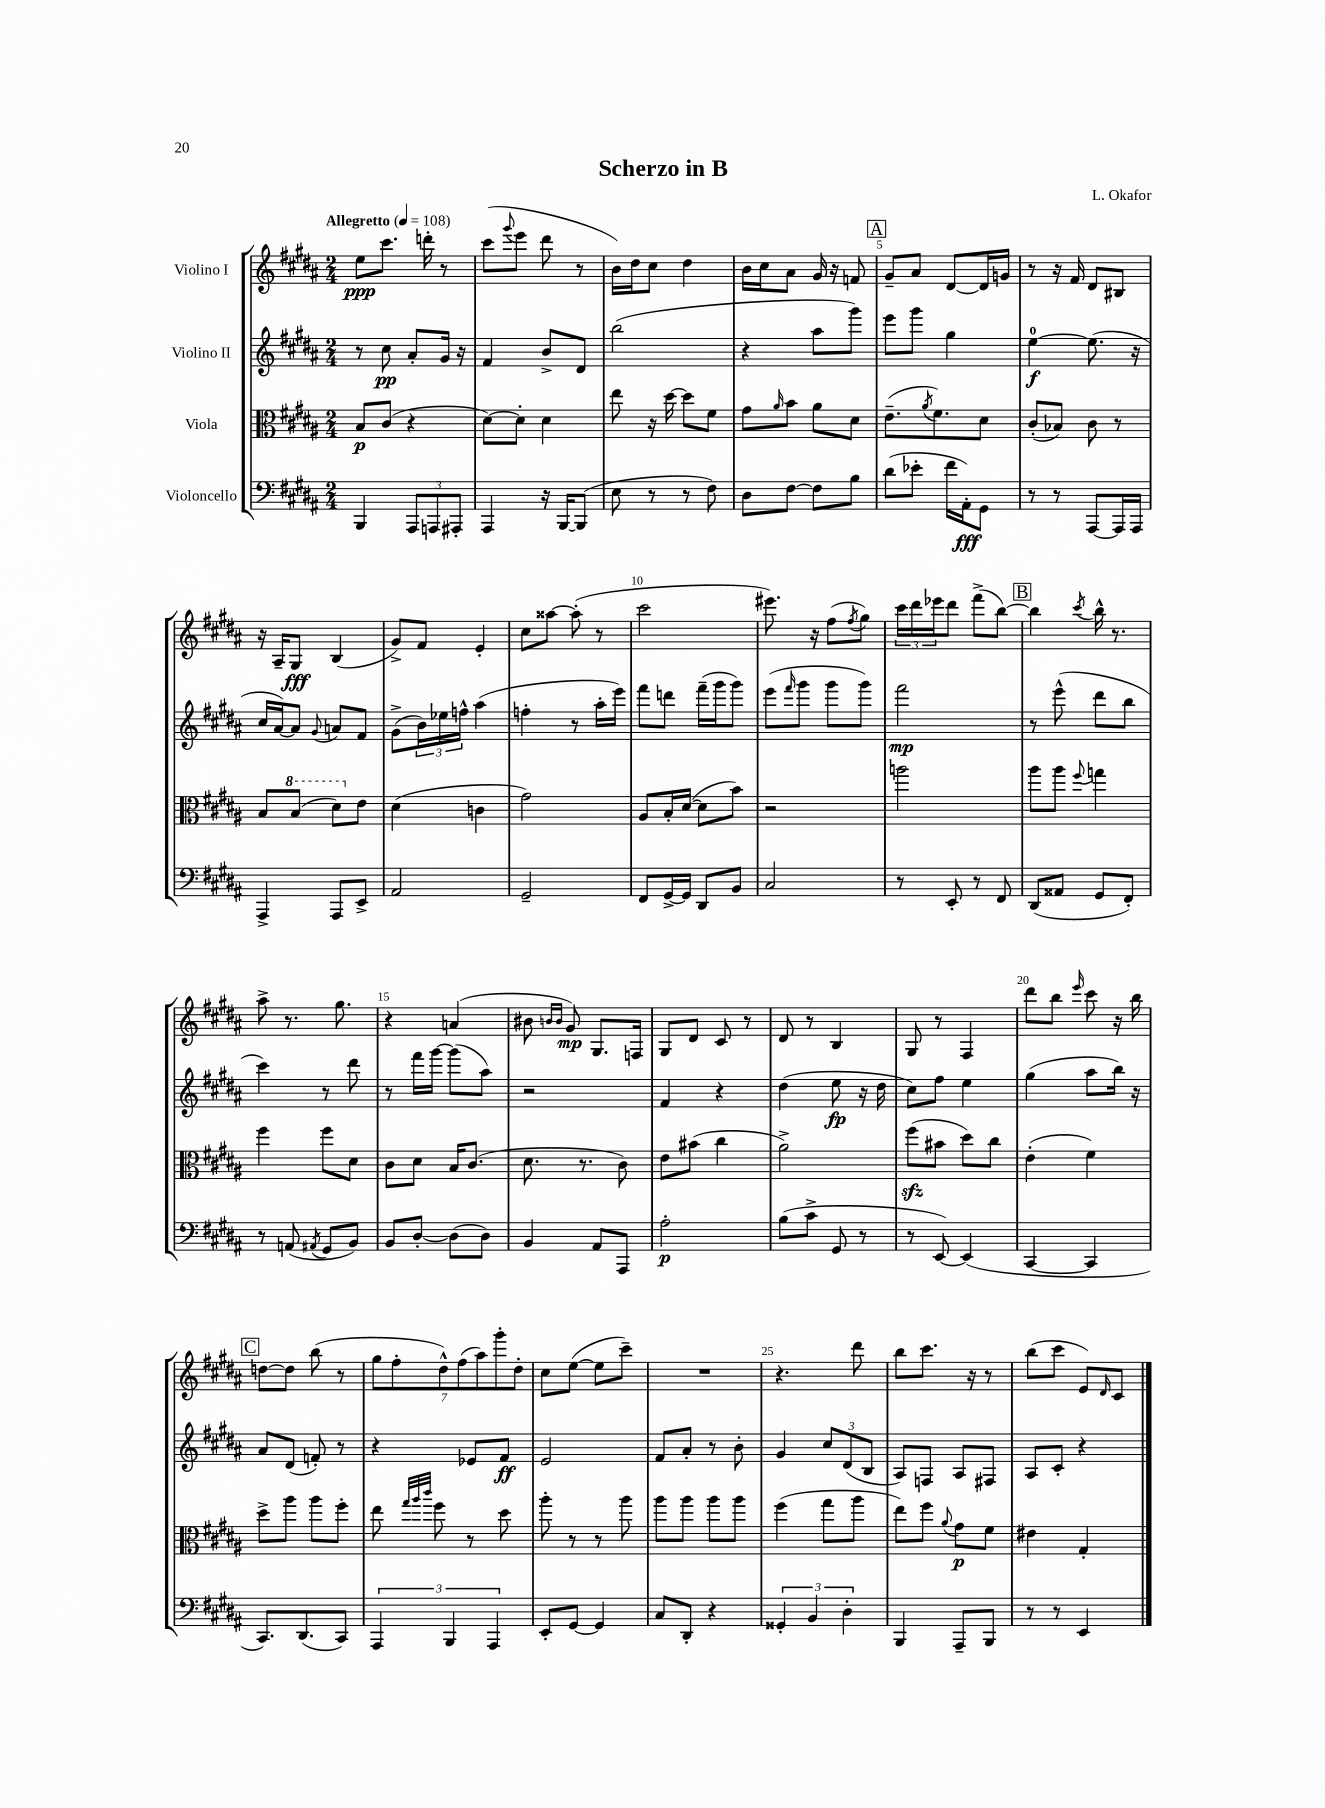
\header { title = "Scherzo in B" composer = "L. Okafor" }
<<
\new StaffGroup <<
\new Staff = "s0" \with { instrumentName = "Violino I" } {
    \clef treble \key b \major \numericTimeSignature \time 2/4 \tempo "Allegretto" 4 = 108
    e''8\ppp cis'''8. d'''16-. r8 |
    cis'''8( \appoggiatura { gis'''8 } e'''8 dis'''8 r8 |
    b'16) dis''16 cis''8 dis''4 |
    b'16 cis''16 ais'8 gis'16 r16 f'8 |
    \mark \markup { \box "A" } gis'8-- ais'8 dis'8~ dis'16 g'16 |
    r8 r16 fis'16 dis'8 bis8 |
    r16 ais16-- gis8\fff b4( |
    gis'8->) fis'8 e'4-. |
    cis''8 aisis''8~ aisis''8-.( r8 |
    cis'''2 |
    eis'''8.) r16 fis''8( \acciaccatura { fis''8 } gis''8) |
    \tuplet 3/2 { cis'''16 dis'''16 ees'''16 } dis'''8 fis'''8->( b''8~) |
    \mark \markup { \box "B" } b''4 \acciaccatura { cis'''8 } b''16-^ r8. |
    ais''8-> r8. gis''8. |
    r4 a'4( |
    bis'8 \grace { b'16 b'16 } gis'8\mp) gis8. f16 |
    gis8 dis'8 cis'8 r8 |
    dis'8 r8 b4 |
    gis8 r8 fis4 |
    dis'''8 b''8 \grace { e'''16 } cis'''8 r16 b''16 |
    \mark \markup { \box "C" } d''8~ d''8 b''8( r8 |
    \tuplet 7/4 { gis''8 fis''8-. dis''8-^) fis''8( ais''8) gis'''8-. dis''8-. } |
    cis''8 e''8~( e''8 cis'''8--) |
    R2 |
    r4. dis'''8 |
    b''8 cis'''8. r16 r8 |
    b''8( cis'''8 e'8) \grace { dis'16 } cis'8 \bar "|." |
}
\new Staff = "s1" \with { instrumentName = "Violino II" } {
    \clef treble \key b \major \numericTimeSignature \time 2/4
    r8 cis''8\pp ais'8-. gis'16 r16 |
    fis'4 b'8-> dis'8 |
    b''2( |
    r4 ais''8 gis'''8) |
    \mark \markup { \box "A" } e'''8 gis'''8 gis''4 |
    e''4-0~\f e''8.( r16 |
    cis''16 ais'16~) ais'8 \appoggiatura { gis'8 } a'8 fis'8 |
    gis'8->( \tuplet 3/2 { b'16) ees''16 f''16-^ } ais''4( |
    f''4-. r8 ais''16-. e'''16) |
    fis'''8 d'''8 fis'''16--( gis'''16 gis'''8) |
    e'''8( \grace { fis'''16 } gis'''8 gis'''8 gis'''8) |
    fis'''2\mp |
    \mark \markup { \box "B" } r8 e'''8-^( dis'''8 b''8 |
    cis'''4) r8 dis'''8 |
    r8 fis'''16 gis'''16~ gis'''8( ais''8) |
    r2 |
    fis'4 r4 |
    dis''4( e''8\fp r16 dis''16 |
    cis''8) fis''8 e''4 |
    gis''4( ais''8 b''16) r16 |
    \mark \markup { \box "C" } ais'8 dis'8( f'8-.) r8 |
    r4 ees'8 fis'8\ff |
    e'2 |
    fis'8 ais'8-. r8 b'8-. |
    gis'4 \tuplet 3/2 { cis''8 dis'8( b8 } |
    ais8) f8 ais8 fis8 |
    ais8 cis'8-. r4 \bar "|." |
}
\new Staff = "s2" \with { instrumentName = "Viola" } {
    \clef alto \key b \major \numericTimeSignature \time 2/4
    b8\p cis'8( r4 |
    dis'8~) dis'8-. dis'4 |
    e''8 r16 dis''16~ dis''8 fis'8 |
    gis'8 \grace { ais'16 } b'8 ais'8 dis'8 |
    \mark \markup { \box "A" } e'8.--( \acciaccatura { ais'8 } fis'8.) dis'8 |
    cis'8-.( bes8) cis'8 r8 |
    b8 \ottava #1 b'8( dis''8) \ottava #0 e'8 |
    dis'4( c'4 |
    gis'2) |
    ais8 b16-. dis'16~( dis'8 b'8) |
    r2 |
    a''2 |
    \mark \markup { \box "B" } ais''8 ais''8 \appoggiatura { fis''8 } g''4 |
    fis''4 fis''8 dis'8 |
    cis'8 dis'8 b16 cis'8.( |
    dis'8. r8. cis'8) |
    e'8 bis'8( cis''4 |
    ais'2->) |
    fis''8\sfz( bis'8 dis''8) cis''8 |
    e'4-.( fis'4) |
    \mark \markup { \box "C" } dis''8-> ais''8 ais''8 fis''8-. |
    e''8 \grace { gis''32 ais''32 cis'''32 } fis''8 r8 dis''8 |
    ais''8-. r8 r8 ais''8 |
    ais''8 ais''8 ais''8 ais''8 |
    fis''4( gis''8 ais''8 |
    e''8) fis''8 \appoggiatura { ais'8 } gis'8\p fis'8 |
    eis'4 gis4-. \bar "|." |
}
\new Staff = "s3" \with { instrumentName = "Violoncello" } {
    \clef bass \key b \major \numericTimeSignature \time 2/4
    b,,4 \tuplet 3/2 { ais,,8 a,,8 ais,,8-. } |
    ais,,4 r16 b,,16~ b,,8( |
    e8 r8 r8 fis8) |
    dis8 fis8~ fis8 b8 |
    \mark \markup { \box "A" } dis'8( ees'8-. fis'16 ais,16-.\fff) gis,8 |
    r8 r8 ais,,8~ ais,,16 ais,,16 |
    ais,,4-> ais,,8 e,8-> |
    ais,2 |
    gis,2-- |
    fis,8 gis,16~-> gis,16 dis,8 b,8 |
    cis2 |
    r8 e,8-. r8 fis,8 |
    \mark \markup { \box "B" } dis,8( aisis,8 gis,8 fis,8-.) |
    r8 a,8( \acciaccatura { ais,8 } gis,8 b,8) |
    b,8 dis8~-. dis8( dis8) |
    b,4 ais,8 ais,,8 |
    ais2-.\p |
    b8( cis'8-> gis,8 r8 |
    r8 e,8~) e,4( |
    cis,4~ cis,4 |
    \mark \markup { \box "C" } cis,8.) dis,8.( cis,8) |
    \tuplet 3/2 { ais,,4 b,,4 ais,,4 } |
    e,8-. gis,8~ gis,4 |
    cis8 dis,8-. r4 |
    \tuplet 3/2 { gisis,4-. b,4 dis4-. } |
    b,,4 ais,,8-- b,,8 |
    r8 r8 e,4 \bar "|." |
}
>>
>>
\layout { \context { \Score \override BarNumber.break-visibility = ##(#f #t #t) barNumberVisibility = #(every-nth-bar-number-visible 5) } }
